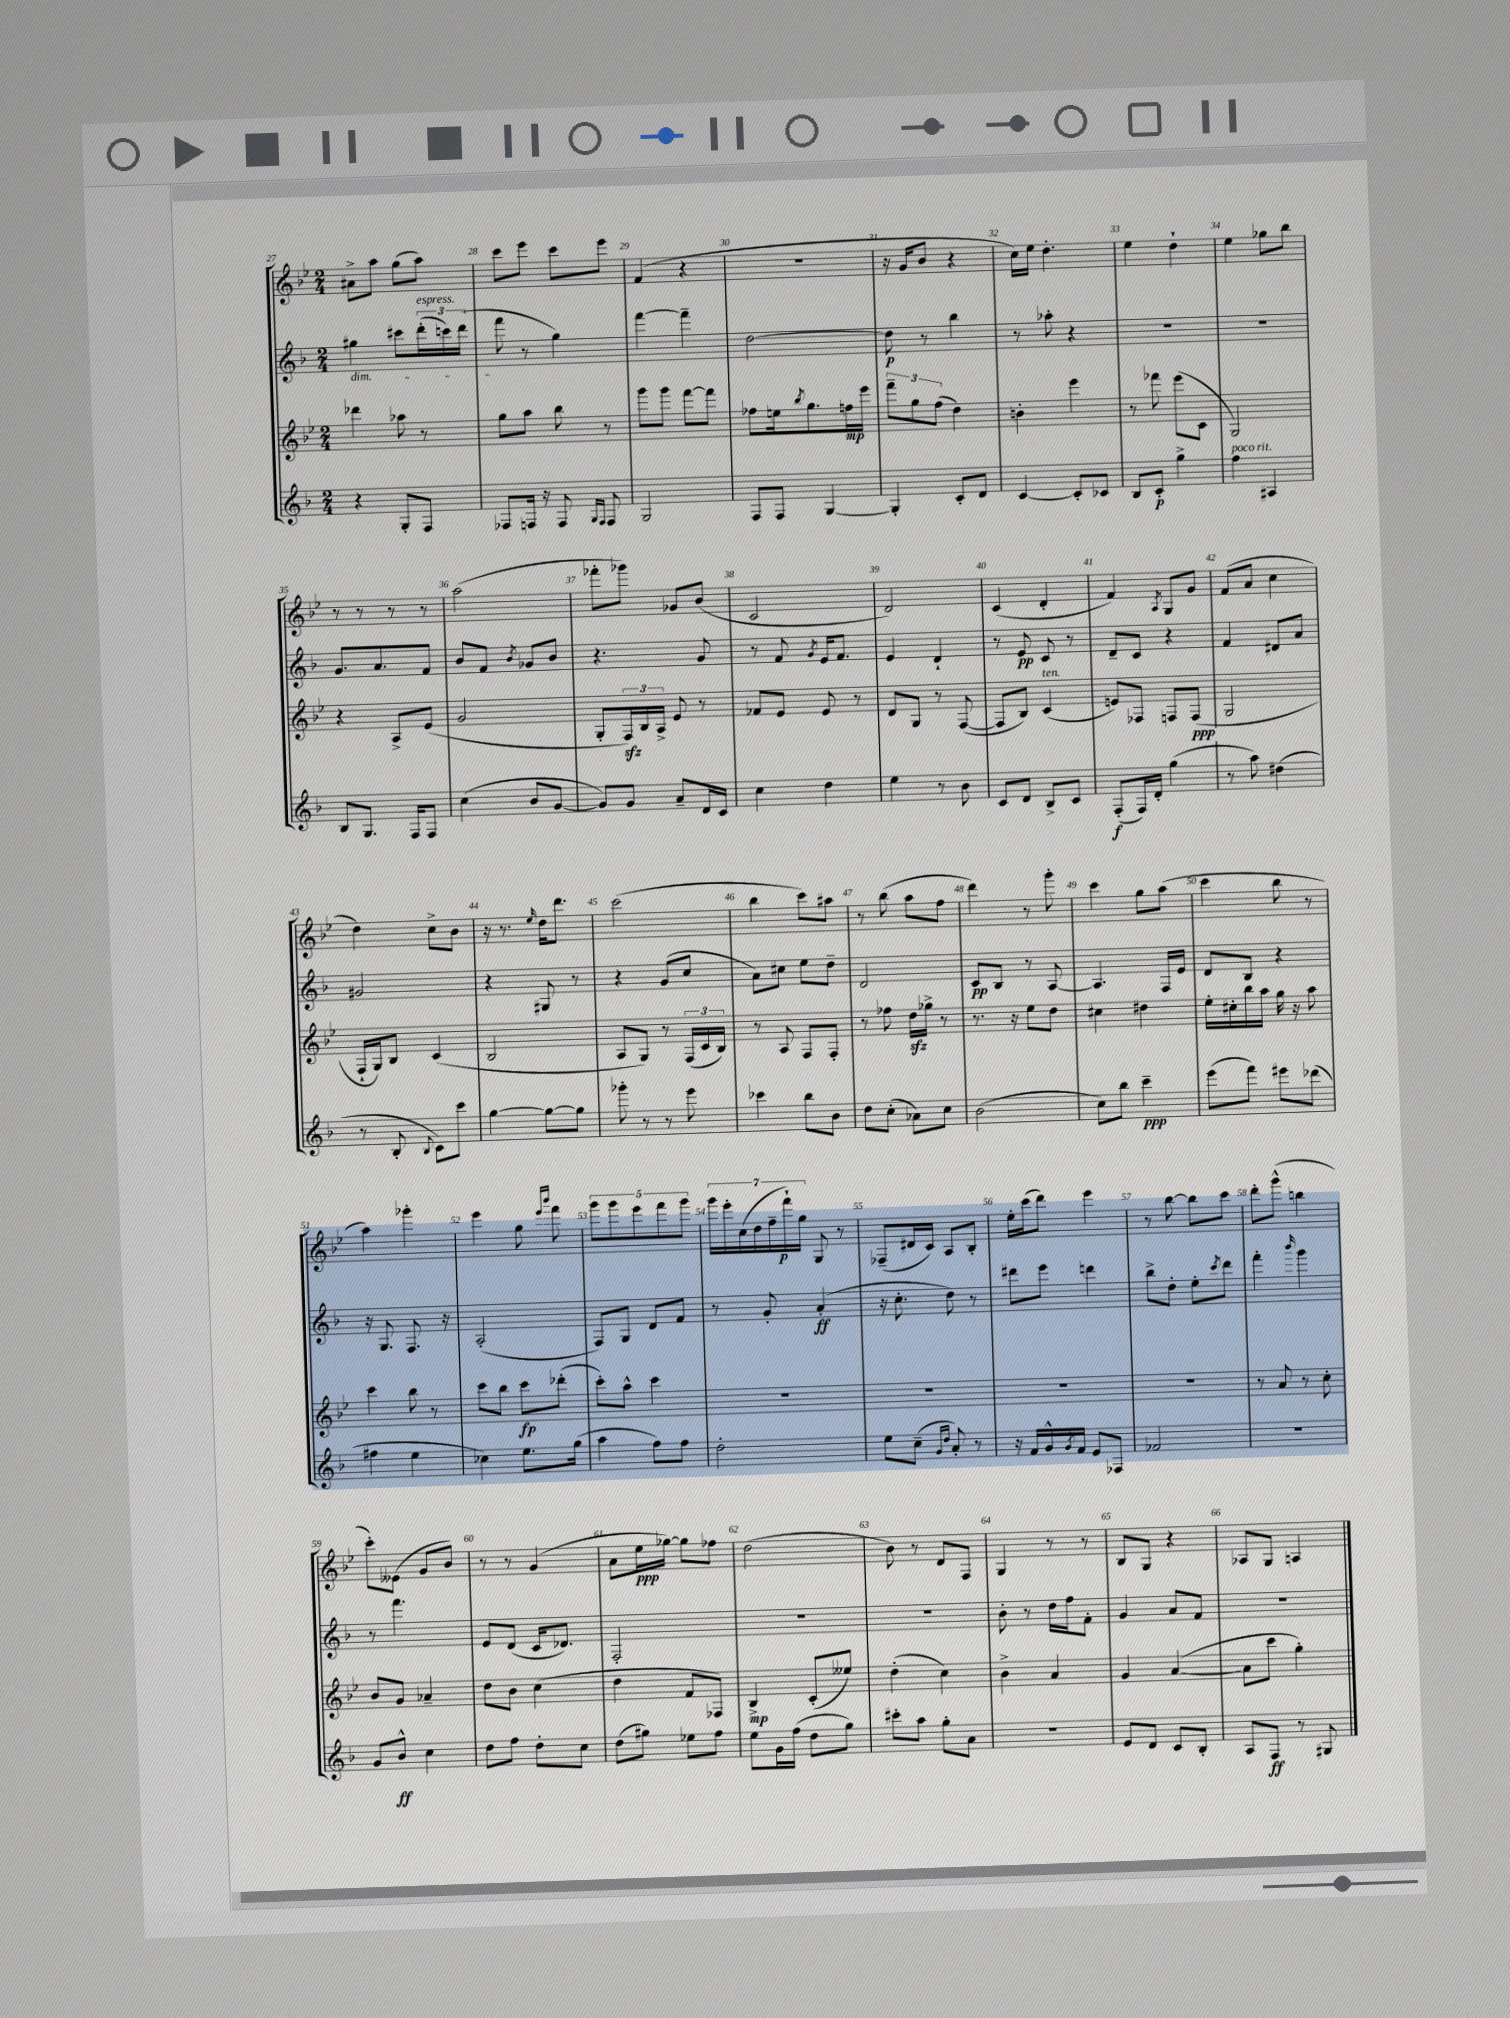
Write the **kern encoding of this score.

**kern	**kern	**kern	**kern
*staff4	*staff3	*staff2	*staff1
*clefG2	*clefG2	*clefG2	*clefG2
*k[b-]	*k[b-e-]	*k[b-]	*k[b-e-]
*M2/4	*M2/4	*M2/4	*M2/4
4r	4ddd-	4gg#	8a#^
.	.	.	8aa
8G'	8aa-	8ccc#	(8gg
8F	8r	(24ddd'	8aa)
.	.	24ccc)	.
.	.	(24ddd	.
=	=	=	=
8F-	8gg	8fff	8ccc
16F	8aa	8r	8eee-
16r	.	.	.
8F	8bb-	4gg)	8ccc
16qqG	.	.	.
16qqF	.	.	.
8F	8r	.	8eee-
=	=	=	=
2G	8ggg	[4fff	(4f
.	8ggg	.	.
.	[8fff	4fff~]	4r
.	8fff]	.	.
=	=	=	=
8F	8ff-	[2dd	2r
8F	16ee	.	.
.	8qbb-	.	.
.	8.gg	.	.
[4G	.	.	.
.	16ff	.	.
.	16eee-	.	.
=	=	=	=
4G']	12fff~	8dd]	16r
.	.	.	16g
.	12gg	.	.
.	.	8r	8b-
.	(12ff	.	.
8c'	4dd)	4bb-	4r
8d	.	.	.
=	=	=	=
[4c	4b'	8r	16cc)
.	.	.	16ee-
.	.	8aa-'	4.dd'
8c']	4eee-	4r	.
8c-	.	.	.
=	=	=	=
8B-	8r	2r	4ee-
8c'	8fff-	.	.
4gg^	(8eee-	.	4dd`
.	8c	.	.
=	=	=	=
4ff	2G)	2r	4ee-
4A#	.	.	8gg-
.	.	.	8bb-
=	=	=	=
8B-	4r	8.g	8r
8.G	.	.	8r
.	.	8.a	.
.	8A^	.	8r
16F	.	.	.
8F	(8e-	8f	8r
=	=	=	=
(4cc	2g	8b-	(2aa
.	.	8f	.
.	.	8qb-	.
8b-	.	8g-	.
[8g	.	8b-	.
=	=	=	=
8g])	8G'	4.r	8fff-'
8g	24F)	.	8ggg-)
.	24B-	.	.
.	24A^	.	.
8a~	8e-	.	8g-
16d	8r	8g	(8b-
16c	.	.	.
=	=	=	=
4cc	8f-	8r	2c
.	8e-	8f	.
.	.	8qg	.
4dd	8e-	16e	.
.	.	8.f	.
.	8r	.	.
=	=	=	=
4ee	8d	4e	2d)
.	8G	.	.
8r	8r	4d`	.
8b-	([8F	.	.
=	=	=	=
8c	8F]	8r	(4c
8d	8B-)	8e	.
8B-^	(4c	8c	4d'
8c	.	8r	.
=	=	=	=
(8F'	8e)	8d~	4f)
16F)	8F-	8c	.
16d'	.	.	.
.	.	.	8qA
(4gg	8F	4r	8G
.	(8F	.	8g
=	=	=	=
8r	2G	4f	(8f
8aa)	.	.	8a
(4dd#	.	8d#	4cc
.	.	8a	.
=	=	=	=
8r	16F`	2g#	4dd)
.	16G)	.	.
8B-'	8B-	.	.
8qqB-	.	.	.
8c)	(4c	.	8cc^
8ccc	.	.	8b-
=	=	=	=
[4gg	2B-	4r	16r
.	.	.	8.r
.	.	.	16qqee-
8gg_	.	8G#	16dd
.	.	.	8.ddd
8gg]	.	8r	.
=	=	=	=
8ggg-'	8A	4r	(2ccc
8r	8G)	.	.
8r	8r	(8g	.
8eee	(24F	8cc	.
.	24c	.	.
.	24B-)	.	.
=	=	=	=
4ccc-	8r	8a)	4bb-
.	8A	8cc#	.
8bb-	8F	8ee	8ccc)
8b-	8F'	8dd~	8aa#
=	=	=	=
8dd	8r	2d	8r
(8cc'	8ff-	.	(8bb-
8a-)	16dd	.	8aa
.	16gg-^	.	.
8cc	8r	.	8ff
=	=	=	=
(2b-	8.r	8c	4ddd)
.	.	8B-	.
.	16r	.	.
.	8ee-	8r	8r
.	8dd	[8A	8ggg'
=	=	=	=
8cc)	4cc#	4.A]	4ccc
8bb-	.	.	.
4ccc~	4dd#	.	8gg
.	.	16F	(8aa
.	.	16e	.
=	=	=	=
(8eee	16ee-'	8d	4ccc
.	16cc#'	.	.
8fff)	16bb-	8B-	.
.	16aa	.	.
8eee#	16gg	4r	8bb-
.	16r	.	.
(8ddd-	8aa	.	8r
=	=	=	=
4ff#	4ccc	16r	4aa)
.	.	8.G	.
4ee	8bb-	8.F	4ggg-'
.	8r	.	.
.	.	16r	.
=	=	=	=
4cc-)	8ccc	(2A'	4eee-
.	8bb-	.	.
8.ee	8ccc	.	8gg
.	.	.	16qqeee-
.	.	.	16qqbbb-
.	(8ddd-'	.	8fff
(16gg	.	.	.
=	=	=	=
4aa	8ccc')	8F)	10ggg
.	.	.	10ggg
.	8aa^^	8G	.
.	.	.	10eee-
8ff)	4ccc	8d	.
.	.	.	10fff
8ff	.	8f	.
.	.	.	10ggg
=	=	=	=
2dd'	2r	8r	28ggg
.	.	.	28eee-'
.	.	.	(28cc
.	.	.	28dd
.	.	8g'	.
.	.	.	28ff~
.	.	.	28fff`)
.	.	.	28gg
.	.	(4a'	8G
.	.	.	8r
=	=	=	=
8ee	2r	16r	(8F-~
.	.	8.cc'	.
(8cc~	.	.	16d#
.	.	.	16c)
16qqg	.	.	.
16qqdd	.	.	.
8a')	.	8dd)	8A
8r	.	8r	8B-'
=	=	=	=
16r	2r	8ddd#	16ee-'
16f	.	.	(16ccc
16g^^	.	8eee	8ddd)
8qg	.	.	.
16f	.	.	.
8e	.	4ddd	4eee-
8F-	.	.	.
=	=	=	=
2f-	2r	8bb-^	8r
.	.	8dd'	[8bb-
.	.	8ee'	8bb-]
.	.	8qccc	.
.	.	8ddd	8ccc
=	=	=	=
2r	8r	4fff'	8ddd'
.	8a	.	(8ggg^^
.	.	16qqbbb-	.
.	8r	4ggg	4bb
.	8cc'	.	.
=	=	=	=
8g	8b-	8r	8ccc')
8b-^^	8g	4.fff	(8e--
4cc	4a-~	.	8g
.	.	.	8b-)
=	=	=	=
8dd	8dd	8e	8r
8ff	8b-	(8d	8r
8dd'	(4cc	16c	(4g
.	.	8.d-)	.
8cc	.	.	.
=	=	=	=
(8dd	4dd	2F'	8a
8gg#)	.	.	16ee-
.	.	.	[16gg-)
8ee-	8f	.	8gg-]
8ff	8F-)	.	8ff-
=	=	=	=
8ee	4B-^	2r	(2dd
16g	.	.	.
(16ff	.	.	.
8dd	(8c'	.	.
8gg)	8ee--)	.	.
=	=	=	=
8ccc#'	(4dd'	2r	8b-)
8aa	.	.	8r
8gg'	4cc)	.	8d
8a	.	.	8F
=	=	=	=
2r	4b-^	8b-'	4G
.	.	8r	.
.	4a	16dd	8r
.	.	16ff	.
.	.	8f'	8r
=	=	=	=
8e	4g	4g	8B-
8d	.	.	8G
8c	([4a	8a	4r
8B-'	.	8f	.
=	=	=	=
8A	8a]	2r	8A-
8F	8ccc	.	8G
8r	4gg')	.	4A
8G#	.	.	.
==	==	==	==
*-	*-	*-	*-
